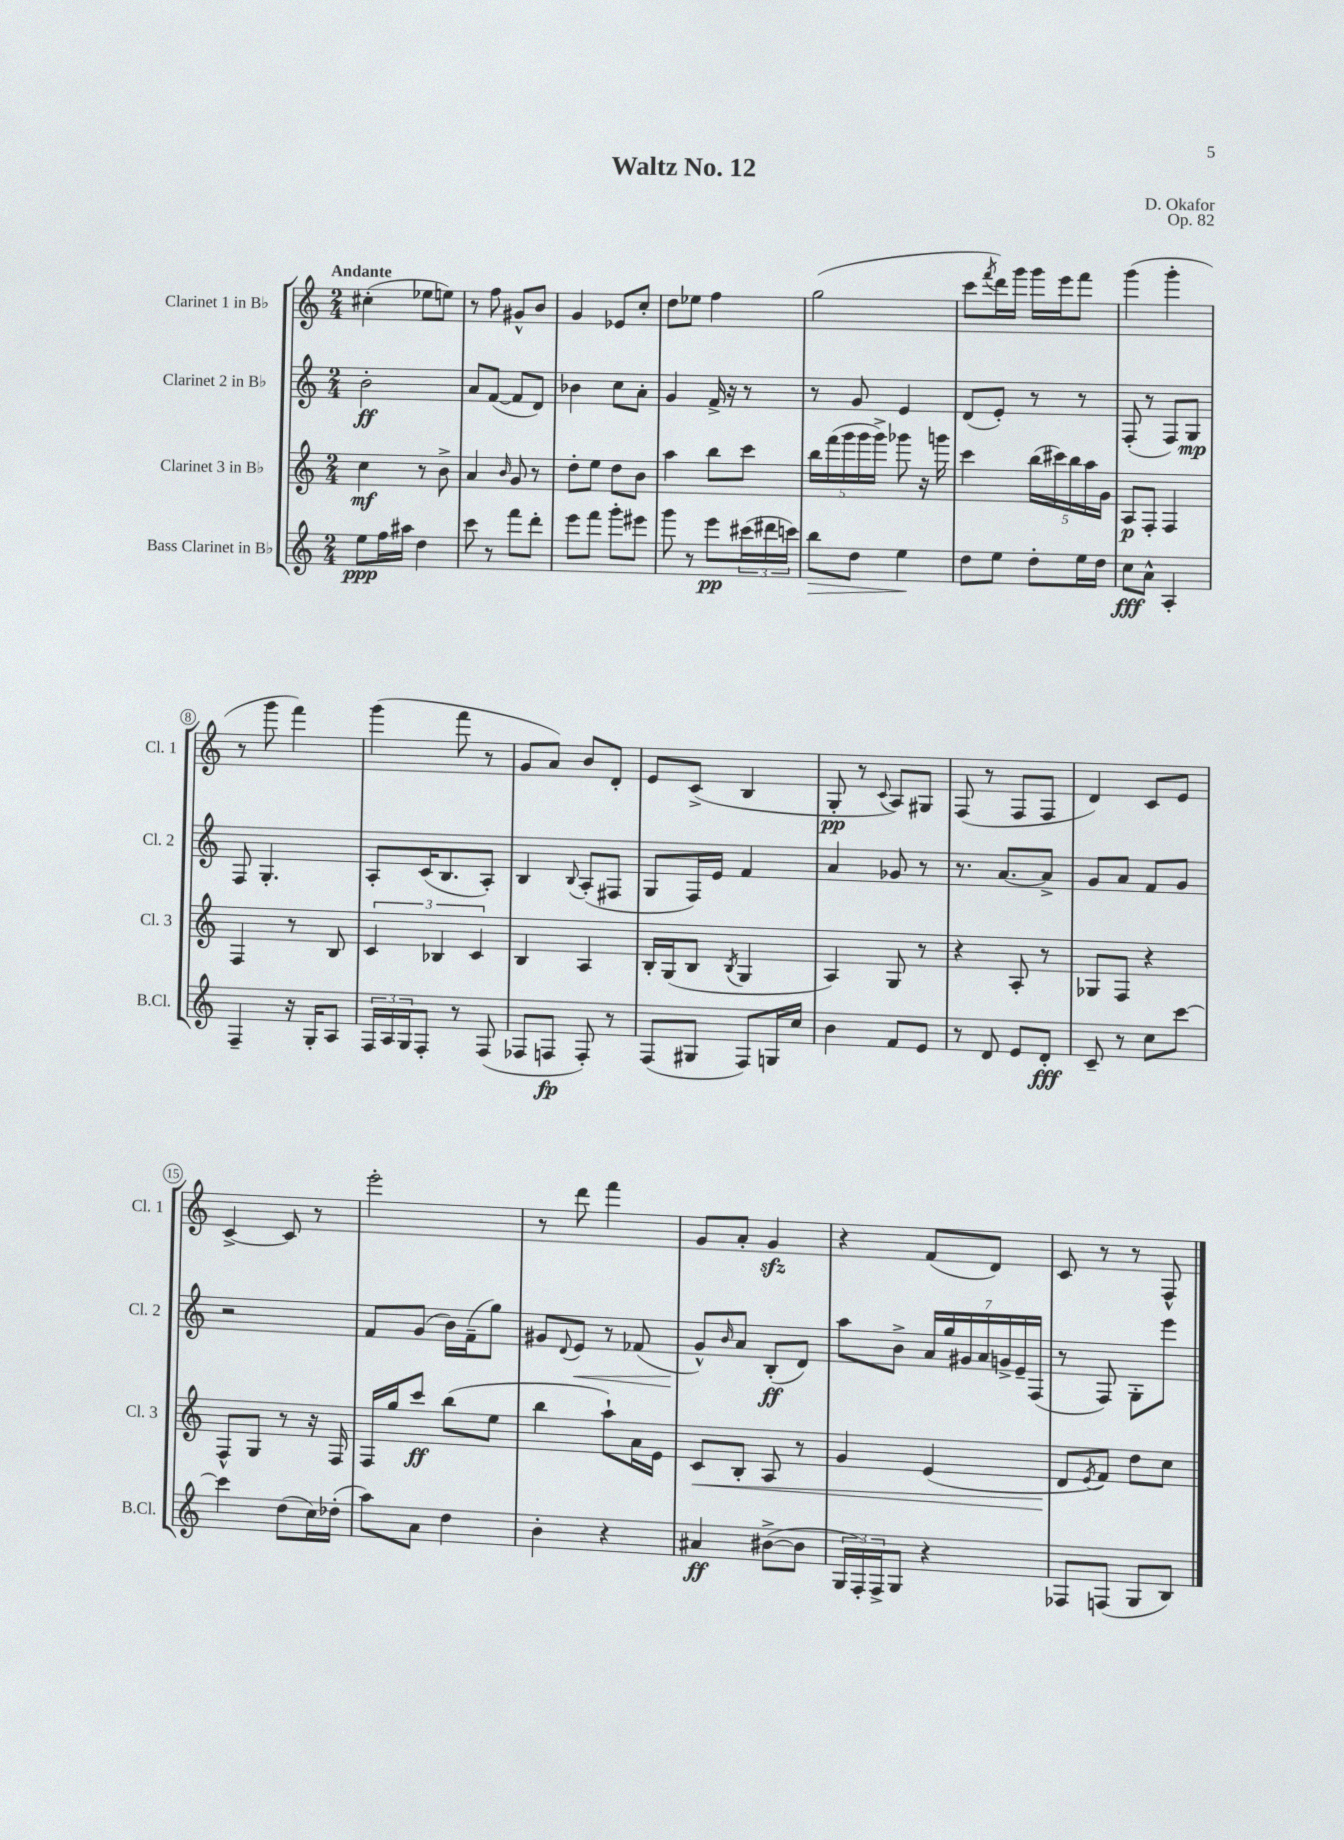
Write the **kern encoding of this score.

**kern	**kern	**kern	**kern
*staff4	*staff3	*staff2	*staff1
*clefG2	*clefG2	*clefG2	*clefG2
*k[]	*k[]	*k[]	*k[]
*M2/4	*M2/4	*M2/4	*M2/4
8ee\L	4cc\	2b'\	(4cc#'\
16ff\L	.	.	.
16aa#\JJ	.	.	.
4dd\	8r	.	8ee-\L
.	8b^\	.	8ee\J)
=	=	=	=
8ccc\	4a/	8a/L	8r
8r	.	([8f/J	8ff\
.	16qqb/	.	.
8fff\L	8g/	8f/]L	8g#^^/L
8ddd'\J	8r	8d/J)	8b/J
=	=	=	=
8eee\L	8dd'\L	4b-\	4g/
8fff\J	8ee\J	.	.
8ggg'\L	8dd\L	8cc\L	8e-/L
8eee#\J	8b\J	8a'\J	8cc'/J
=	=	=	=
8ggg\	4aa\	4g/	8dd\L
8r	.	.	8ee-\J
8eee\L	8bb\L	16f^/	4ff\
.	.	16r	.
(24ccc#\L	8ccc\J	8r	.
24ddd#\	.	.	.
24ccc\JJ)	.	.	.
=	=	=	=
8bb\L	20bb\LL	8r	(2gg\
.	(20fff\	.	.
.	20ggg\	.	.
8dd\J	.	8g/	.
.	20ggg\	.	.
.	20ggg^\JJ)	.	.
4ee\	8ggg-\	4e/	.
.	16r	.	.
.	16ggg\	.	.
=	=	=	=
8dd\L	4ccc\	(8d/L	8ccc\L
.	.	.	8qfff/
8ee\J	.	8e'/J)	16ddd\L)
.	.	.	16ggg\JJ
8dd'\L	(20bb\LL	8r	16ggg\LL
.	20ccc#\)	.	.
.	.	.	16eee\J
.	20bb\	.	.
16ee\L	.	8r	8fff\J
.	20aa\	.	.
16dd\JJ	.	.	.
.	20g\JJ	.	.
=	=	=	=
8cc\L	8A/L	(8F'/	(4ggg\
8a^^\J	8F'/J	8r	.
4A'/	4F/	8F/L)	4ggg'\
.	.	8G/J	.
=	=	=	=
4F~/	4F/	8F/	8r
.	.	4.G'/	8ggg\
16r	8r	.	4fff\)
16G'/LK	.	.	.
8A/J	8B/	.	.
=	=	=	=
24F/LL	6c/	8A'/L	(4ggg\
24A/	.	.	.
24G/J	.	.	.
8F'/J	.	(16c/K	.
.	6B-/	.	.
.	.	8.B/	.
8r	.	.	8fff\
.	6c/	.	.
(8F/	.	8A'/J)	8r
=	=	=	=
8F-/L	4B/	4B/	8g/L
8F/J	.	.	8a/J)
.	.	8qqB/	.
8F'/)	4A/	(8A'/L	8b/L
8r	.	8F#/J	8d'/J
=	=	=	=
(8F/L	16B'/LL	8G/L	8e/L
.	(16G/J	.	.
8G#/J	8B/J	16F/L)	(8c^/J
.	.	16e/JJ	.
.	8qB/	.	.
8F/L)	4G/	4f/	4B/
16G/L	.	.	.
16cc/JJ	.	.	.
=	=	=	=
4b\	4A/)	4a/	8G'/
.	.	.	8r
.	.	.	8qqc/
8f/L	8G/	8g-/	8A/L)
8e/J	8r	8r	8G#/J
=	=	=	=
8r	4r	8.r	(8F/
8d/	.	.	8r
.	.	[8.a/L	.
8e/L	8A'/	.	8F/L
8d'/J	8r	8a^/]J	8F/J
=	=	=	=
8c~/	8G-/L	8g/L	4d/)
8r	8F/J	8a/J	.
8cc\L	4r	8f/L	8c/L
[8ccc\J	.	8g/J	8e/J
=	=	=	=
4ccc\]	8F^^/L	2r	[4c^/
.	8G/J	.	.
(8dd\L	8r	.	8c/]
16cc\L)	16r	.	8r
(16dd-'\JJ	16F/	.	.
=	=	=	=
8aa\L)	16F/LL	8f/L	2eee'\
.	16gg/J	.	.
8a\J	8ccc/J	(8g/J	.
4dd\	(8bb\L	16b\LL)	.
.	.	(16f~\J	.
.	8ee\J	8gg\J)	.
=	=	=	=
4b'\	4bb\	8g#/L	8r
.	.	8qqd/	.
.	.	8e/J	8ddd\
4r	8aa`\L)	8r	4fff\
.	16a\L	(8f-/	.
.	16e\JJ	.	.
=	=	=	=
4a#/	8c/L	8g^^/L)	8g/L
.	.	16qqb/	.
.	8B'/J	8a/J	8a'/J
([8b#^\L	8A/	(8B'/L	4g/
8b#\]J	8r	8d/J)	.
=	=	=	=
24G/LL	4g/	8aa\L	4r
24F'/)	.	.	.
24F^/J	.	.	.
8G/J	.	8b^\J	.
4r	(4e/	28a/LL	(8f/L
.	.	28gg/	.
.	.	28g#/	.
.	.	28a/	.
.	.	.	8d/J)
.	.	28g^/	.
.	.	28e~/	.
.	.	(28F/JJ	.
=	=	=	=
8F-/L	8d/L	8r	8c/
.	8qe/	.	.
(8F/J	8f/J)	8F/)	8r
8G/L	8dd\L	8G'\L	8r
8B/J)	8cc\J	8eee\J	8F^^/
==	==	==	==
*-	*-	*-	*-
